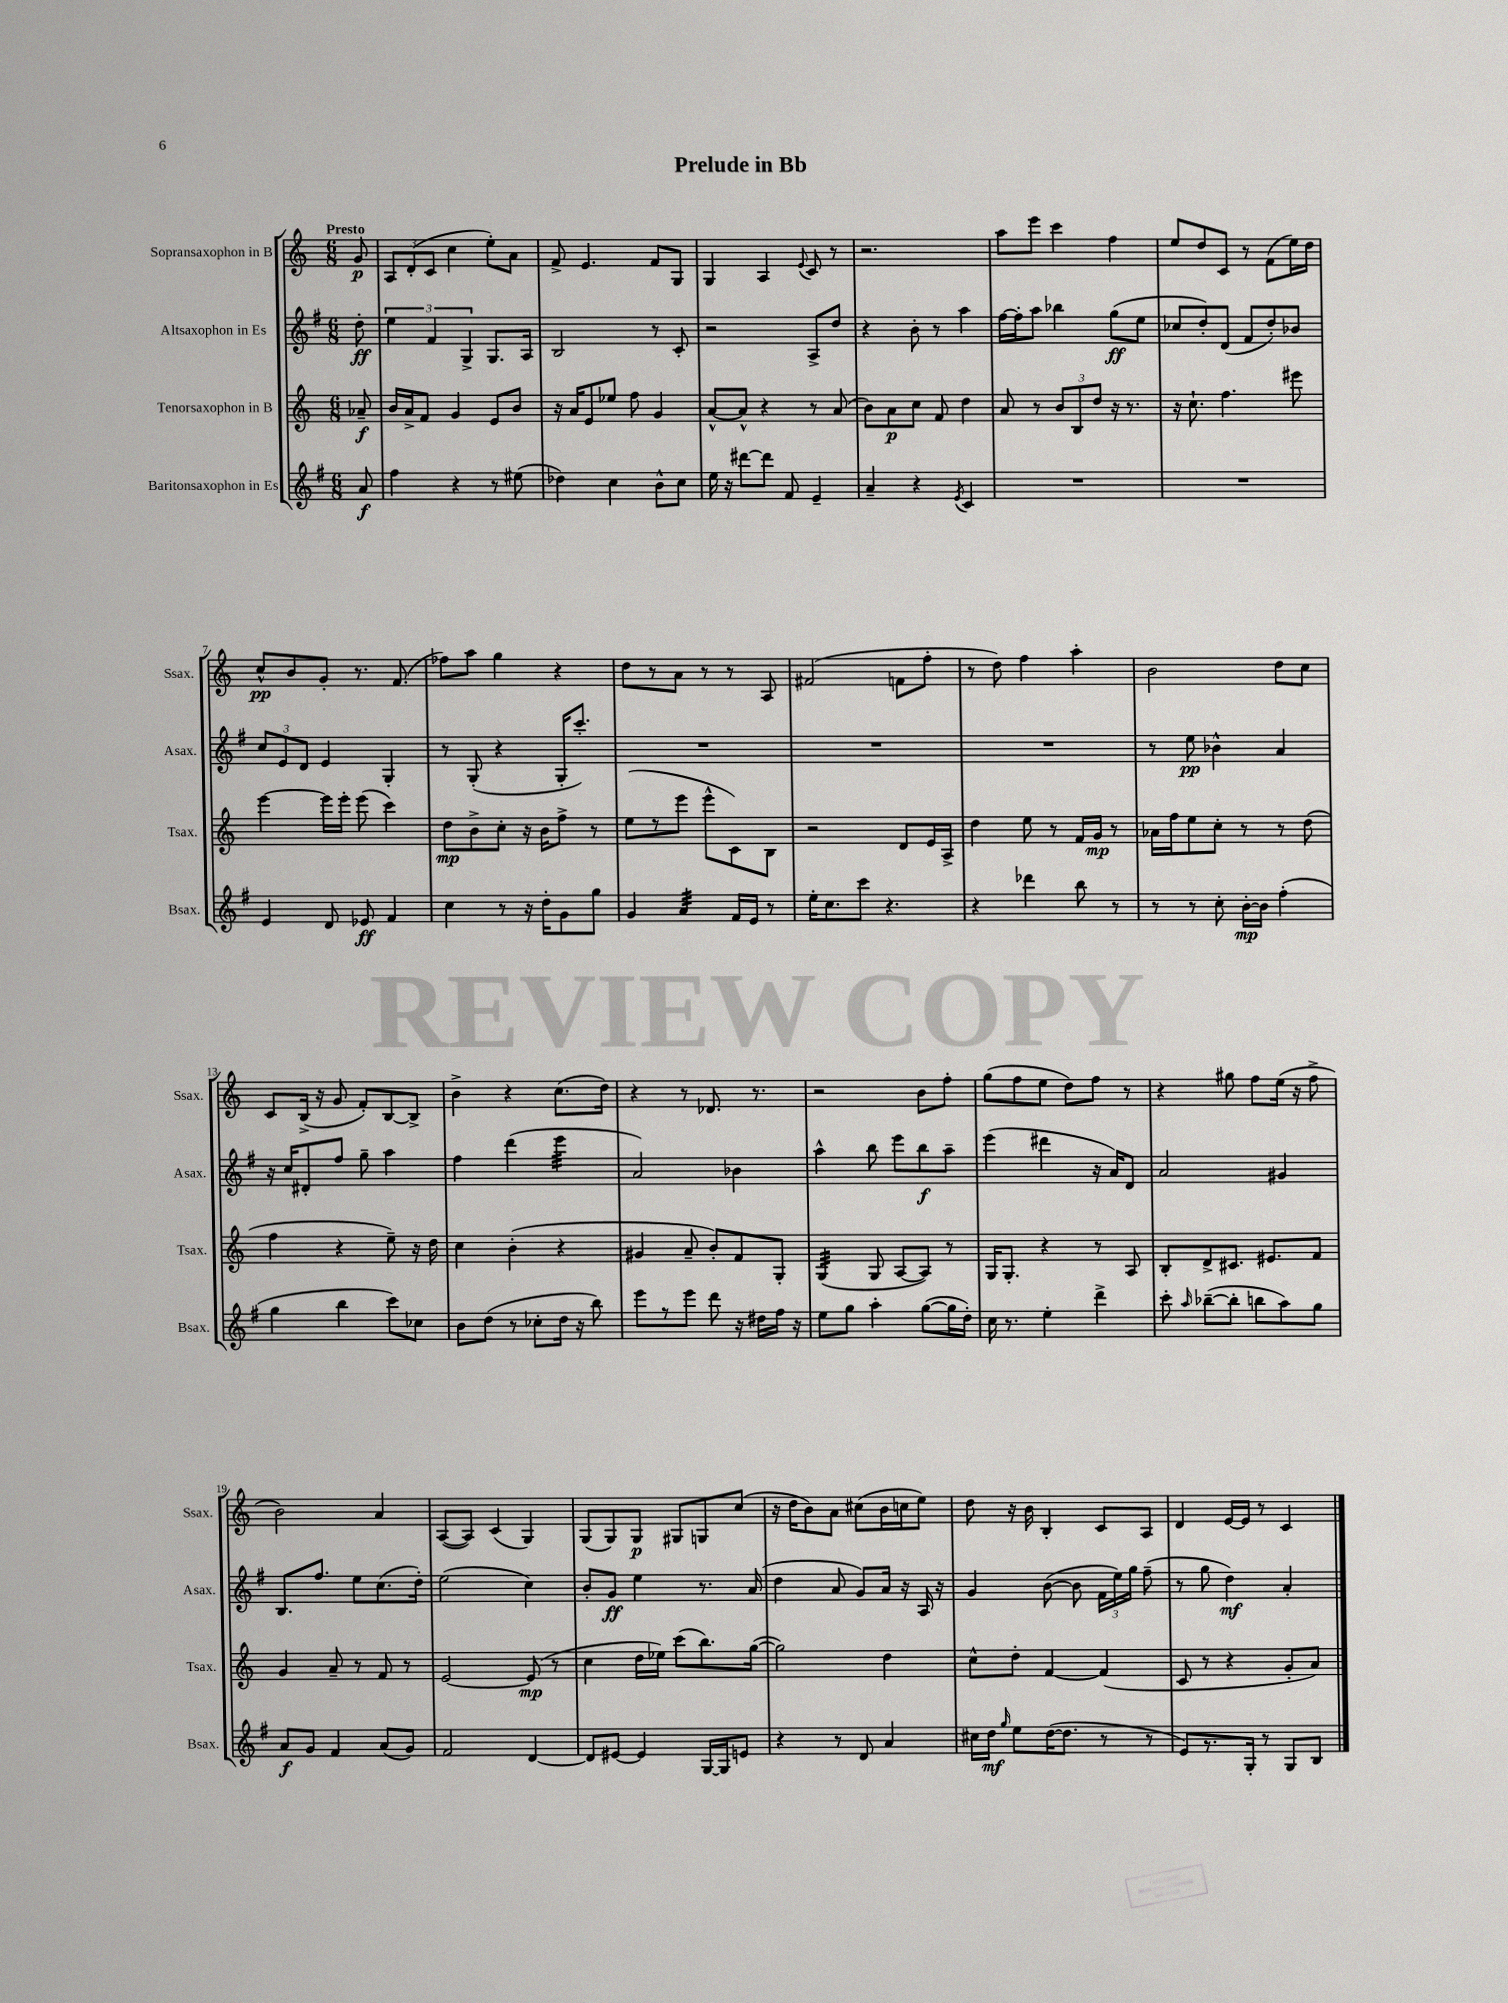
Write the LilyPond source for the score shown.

\header { title = "Prelude in Bb" }
<<
\new StaffGroup <<
\new Staff = "s0" \with { instrumentName = "Sopransaxophon in B" shortInstrumentName = "Ssax." } {
    \clef treble \key c \major \numericTimeSignature \time 6/8 \partial 8 \tempo "Presto"
    \autoBeamOff g'8\p |
    \tuplet 3/2 { a8[ d'8-.( c'8] } c''4 e''8[-.) a'8] |
    f'8-> e'4. f'8[ g8] |
    g4 a4 \appoggiatura { e'8 } c'8 r8 |
    r2. |
    a''8[ e'''8] c'''4 f''4 |
    e''8[ d''8 c'8] r8 f'8[( e''16) d''16] |
    c''8[-^\pp b'8 g'8]-. r8. f'8.( |
    fes''8[) a''8] g''4 r4 |
    d''8[ r8 a'8] r8 r8 a8 |
    fis'2( f'8[ f''8]-. |
    r8 d''8) f''4 a''4-. |
    b'2 d''8[ c''8] |
    c'8[ b16]->( r16 g'8 f'8[-.) b8~ b8]-> |
    b'4-> r4 c''8.[( d''16]) |
    r4 r8 des'8. r8. |
    r2 b'8[ f''8]-. |
    g''8[( f''8 e''8] d''8[) f''8] r8 |
    r4 gis''8 f''8[ e''16]( r16 f''8-> |
    b'2) a'4 |
    a8[~( a8]) c'4( g4) |
    g8[( g8) g8]\p gis8[ g8 c''8]( |
    r16 d''16[ b'8) a'8] cis''8[( b'16 c''16 e''8]) |
    d''8 r16 b'16 b4-. c'8[ a8] |
    d'4 e'16[~ e'16] r8 c'4 \bar "|." |
}
\new Staff = "s1" \with { instrumentName = "Altsaxophon in Es" shortInstrumentName = "Asax." } {
    \clef treble \key g \major \numericTimeSignature \time 6/8 \partial 8
    \autoBeamOff d''8-.\ff |
    \tuplet 3/2 { e''4 fis'4 g4-> } g8.[ a16] |
    b2 r8 c'8-. |
    r2 a8[-> d''8] |
    r4 b'8-. r8 a''4 |
    fis''16[~ fis''16-. a''8] bes''4 g''8[\ff( e''8] |
    ces''8[ d''8-.) d'8]( fis'8[ d''8-.) bes'8] |
    \tuplet 3/2 { c''8[ e'8 d'8] } e'4 g4-. |
    r8 g8-.( r4 g16[-. c'''8.]-.) |
    R2. |
    R2. |
    R2. |
    r8 e''8\pp bes'4-^ a'4 |
    r16 c''16[ dis'8-. fis''8] g''8-- a''4 |
    fis''4 d'''4( e'''4:32 |
    a'2) bes'4 |
    a''4-^ b''8 e'''8[ b''8\f a''8]-- |
    e'''4( dis'''4 r16 a'16[) d'8] |
    a'2 gis'4 |
    b8.[ fis''8.] e''8[ c''8.( d''16]-.) |
    e''2( c''4) |
    b'8[-. g'8]\ff e''4 r8. a'16( |
    d''4 a'8 g'8[) a'16] r16 a16 r16 |
    g'4 b'8~( b'8 \tuplet 3/2 { fis'16[ e''16) g''16] } fis''8--( |
    r8 g''8 d''4\mf) a'4-. \bar "|." |
}
\new Staff = "s2" \with { instrumentName = "Tenorsaxophon in B" shortInstrumentName = "Tsax." } {
    \clef treble \key c \major \numericTimeSignature \time 6/8 \partial 8
    \autoBeamOff aes'8--\f |
    b'16[ a'16-> f'8] g'4 e'8[ b'8] |
    r16 a'16[ e'8 ees''8] f''8 g'4 |
    a'8[~-^ a'8]-^ r4 r8 a'8( |
    b'8[) a'8\p c''8] f'8 d''4 |
    a'8 r8 \tuplet 3/2 { b'8[ b8 d''8] } r16 r8. |
    r16 c''8.-! f''4. eis'''8 |
    e'''4~ e'''16[ e'''16]-. e'''8( c'''4) |
    d''8[\mp b'8-> c''8]-. r16 b'16[ f''8]-> r8 |
    e''8[( r8 e'''8] e'''8[-^ c'8) b8] |
    r2 d'8[ e'16 a16]-> |
    d''4 e''8 r8 f'16[ g'16]\mp r8 |
    aes'16[ f''16 e''8 c''8]-. r8 r8 d''8( |
    f''4 r4 e''8--) r16 d''16 |
    c''4 b'4-.( r4 |
    gis'4 a'8-- b'8[-.) f'8 g8]-. |
    g4:32( g8 a8[~ a8]) r8 |
    g16[ g8.]-. r4 r8 a8 |
    b8[-. d'8-> cis'8.] eis'8.[ f'8] |
    g'4 a'8-- r8 f'8 r8 |
    e'2~ e'8\mp( r8 |
    c''4 d''16[ ees''16]) c'''8[( b''8.) g''16]~( |
    g''2) d''4 |
    c''8[-^ d''8]-. f'4~ f'4( |
    c'8 r8 r4 g'8[-. a'8]) \bar "|." |
}
\new Staff = "s3" \with { instrumentName = "Baritonsaxophon in Es" shortInstrumentName = "Bsax." } {
    \clef treble \key g \major \numericTimeSignature \time 6/8 \partial 8
    \autoBeamOff a'8\f |
    fis''4 r4 r8 eis''8( |
    des''4) c''4 b'8[-^ c''8] |
    e''16 r16 dis'''8[~ dis'''8] fis'8 e'4-- |
    a'4-- r4 \acciaccatura { e'8 } c'4 |
    R2. |
    R2. |
    e'4 d'8 ees'8\ff fis'4 |
    c''4 r8 r16 d''16[-. g'8 g''8] |
    g'4 a'4:32 fis'16[ e'16] r8 |
    e''16[-. c''8. c'''8] r4. |
    r4 des'''4 b''8 r8 |
    r8 r8 c''8-. b'16[~-.\mp b'16] fis''4-.( |
    g''4 b''4 c'''8[) ces''8] |
    b'8[ d''8]( r8 ces''8[-. d''16] r16 b''8) |
    e'''8[ r8 e'''8] d'''8 r16 dis''16[ fis''16] r16 |
    e''8[ g''8] a''4-. g''8[~( g''16 d''16]-.) |
    c''16 r8. e''4-. d'''4-> |
    c'''8-. \grace { a''16 } bes''8[~--( bes''8]-. b''8[ a''8) g''8] |
    a'8[\f g'8] fis'4 a'8[( g'8]) |
    fis'2 d'4~ |
    d'8[ eis'8]~ eis'4 g16[~ g16 e'8] |
    r4 r8 d'8 a'4 |
    cis''16[ d''16]\mf \grace { g''16 } e''8[ d''16~( d''8.] r8 r8 |
    e'8[) r8. g16]-. r8 g8[ b8] \bar "|." |
}
>>
>>
